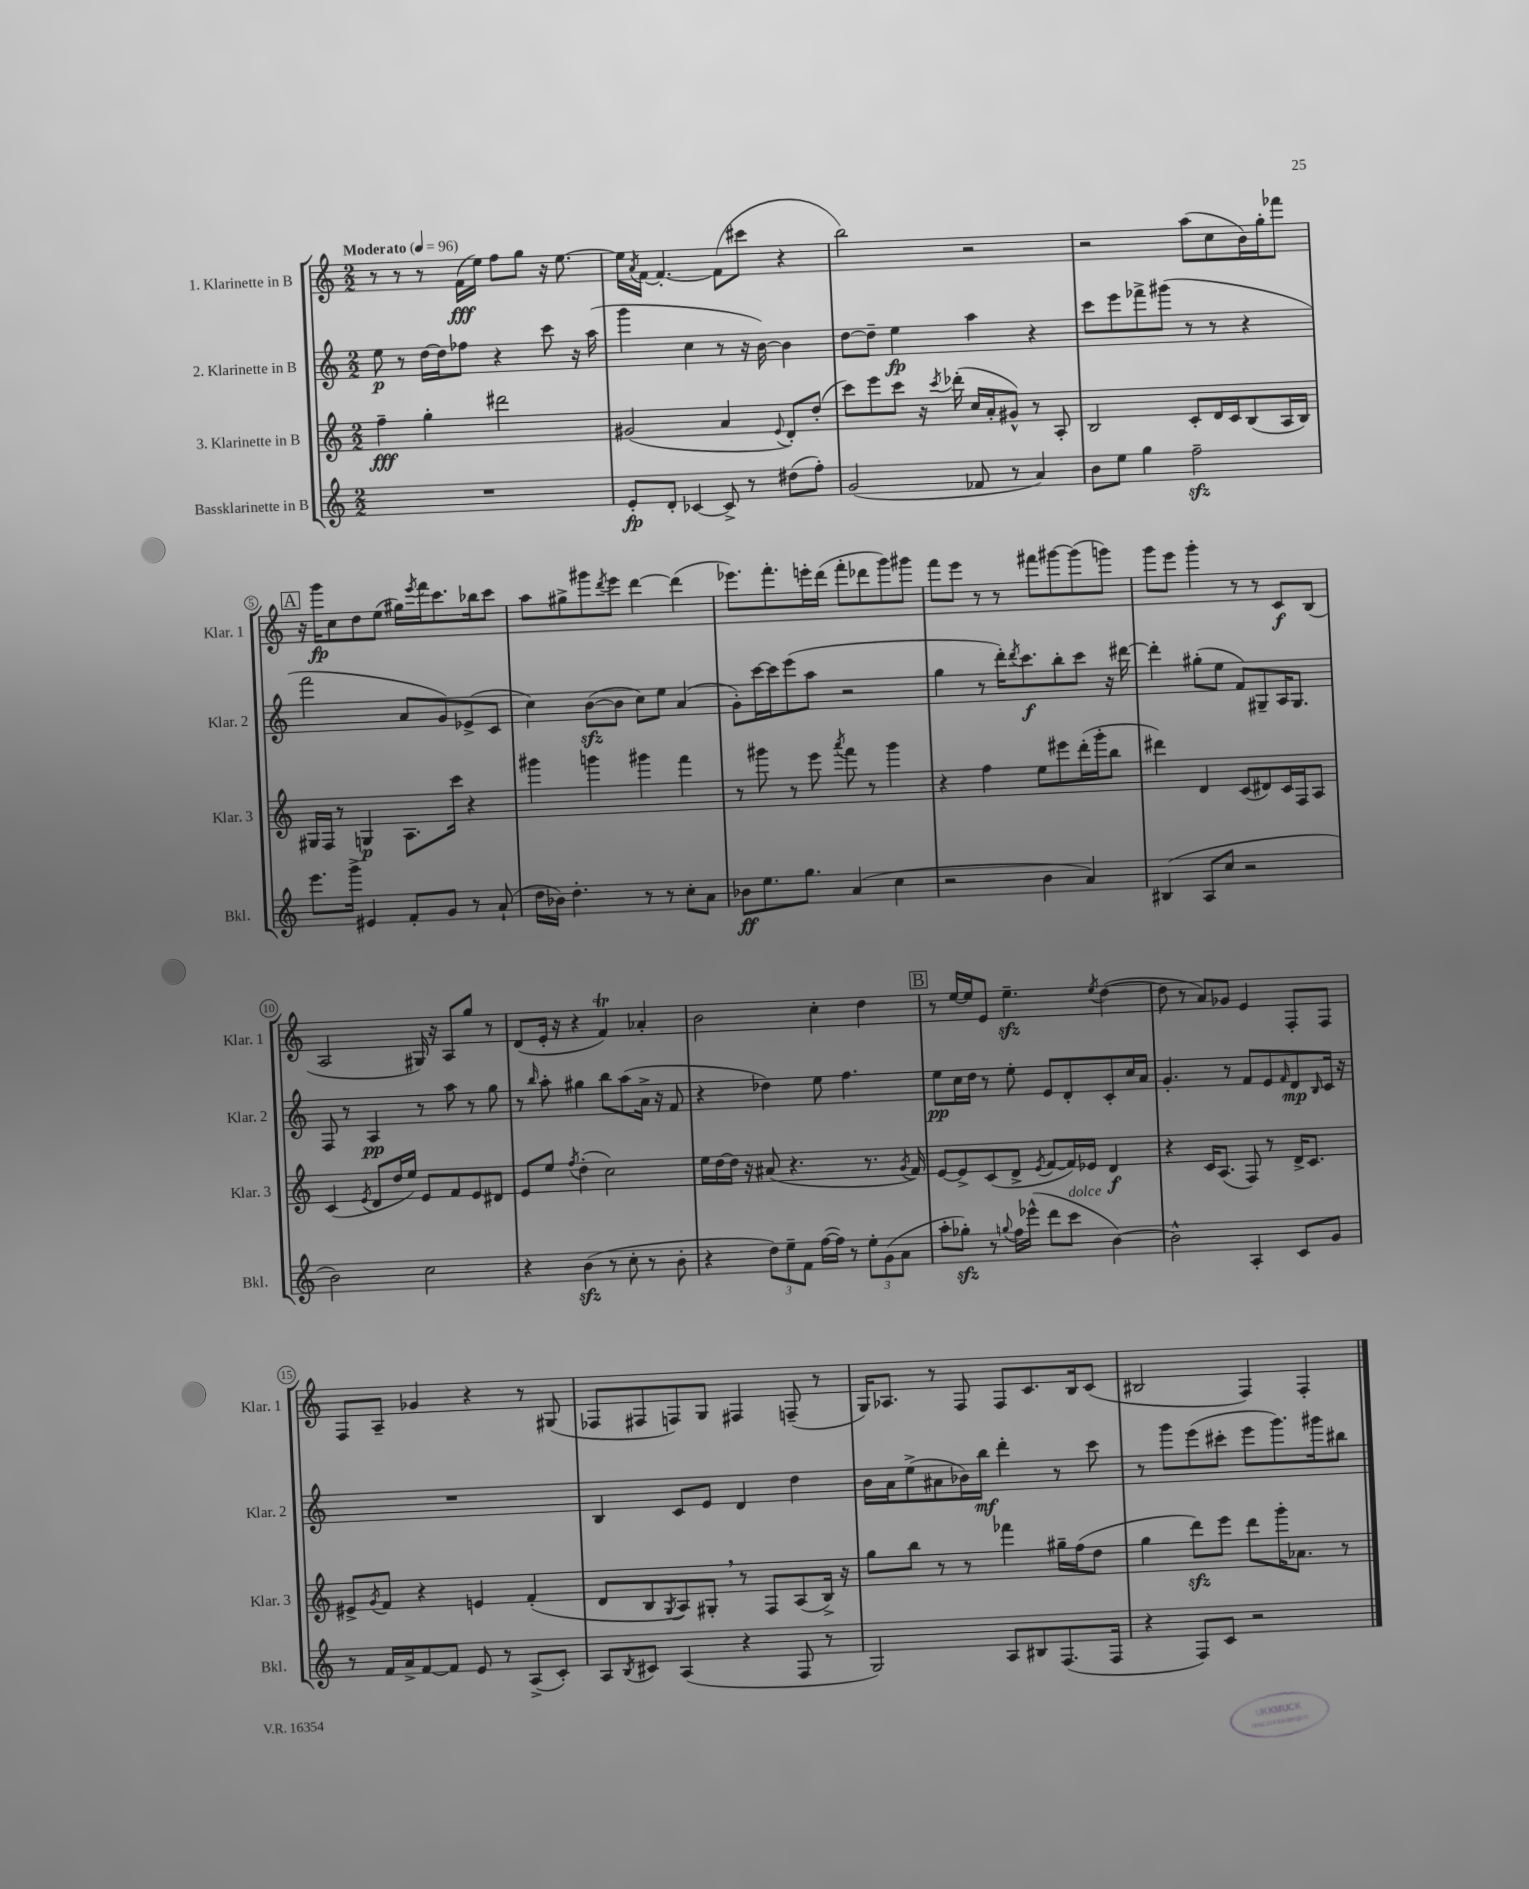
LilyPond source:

<<
\new StaffGroup <<
\new Staff = "s0" \with { instrumentName = "1. Klarinette in B" shortInstrumentName = "Klar. 1" } {
    \clef treble \key c \major \numericTimeSignature \time 2/2 \tempo "Moderato" 4 = 96
    r8 r8 r8 f'16\fff( e''16) f''8 g''8 r16 e''8.~ |
    e''16 \acciaccatura { a'8 } f'16~ f'4.~-. f'8( cis'''8 r4 |
    b''2) r2 |
    r2 a''8( c''8 b'16) g''16-. fes'''8 |
    \mark \markup { \box "A" } r16 g'''16\fp c''8 d''8 e''8( gis''16) \acciaccatura { e'''8 } f'''16 c'''8. bes''16 c'''8 |
    a''8 gis''8-> gis'''8 \acciaccatura { d'''8 } e'''8 d'''4~ d'''4( |
    ees'''8.) f'''8.-. e'''16-. d'''16( f'''8-. des'''8 g'''8) gis'''8 |
    f'''8 e'''8 r8 r8 fis'''8 gis'''8~ gis'''8( g'''8) |
    g'''8 e'''8 g'''4-. r8 r8 c'8\f b8( |
    a2 gis16) r16 a8 g''8 r8 |
    d'8( e'16-. r16 r4 f'4\trill) aes'4-. |
    b'2 c''4-. d''4 |
    \mark \markup { \box "B" } r8 e''16~ e''16 e'8 e''4.--\sfz \acciaccatura { e''8 } d''4~( |
    d''8 r8 a'8) ges'8 e'4 f8-. f8 |
    f8 a8-- ges'4 r4 r8 gis8( |
    fes8 fis8 f8) g8 fis4 f8--( r8 |
    g16) aes8. r8 f8 f8 c'8. b16 c'8( |
    bis2 f4) f4-. \bar "|." |
}
\new Staff = "s1" \with { instrumentName = "2. Klarinette in B" shortInstrumentName = "Klar. 2" } {
    \clef treble \key c \major \numericTimeSignature \time 2/2
    e''8\p r8 d''16~ d''16 fes''8 r4 c'''8 r16 a''16( |
    g'''4 c''4 r8 r16 b'16~) b'4 |
    d''8~ d''8-- e''4\fp a''4 r4 |
    c'''8 e'''8 fes'''8-> gis'''8( r8 r8 r4 |
    \mark \markup { \box "A" } f'''2 a'8 g'8) ees'8->( c'8 |
    c''4) b'8~\sfz( b'8 c''8) e''8 a'4( |
    g'8-.) c'''16~ c'''16 e'''8( a''8 r2 |
    g''4 r8 d'''16-.) \acciaccatura { d'''8 } c'''8.\f b''8-. c'''8 r16 dis'''16~ |
    dis'''4-. gis''8-.( e''8 f'8) gis8-- a16 gis8. |
    f8 r8 a4\pp r8 a''8 r8 g''8 |
    r8 \grace { b''16 } a''8-. gis''4 b''8 a''8( a'16-> r16 f'8 |
    r4 des''4) e''8 f''4. |
    \mark \markup { \box "B" } e''8\pp c''16 d''16 r8 e''8-. e'8 d'8-. c'8-. c''16 a'16 |
    g'4.-. r8 f'8 e'8 \grace { f'16 } d'8\mp \grace { b16 } c'16 r16 |
    R1 |
    b4 c'8 e'8 d'4 d''4 |
    b'16 a'16 e''8->( ais'8 bes'16) b''16\mf d'''4-. r8 c'''8 |
    r8 g'''8 e'''8( cis'''8-. e'''8 g'''8.) gis'''16 bis''8 \bar "|." |
}
\new Staff = "s2" \with { instrumentName = "3. Klarinette in B" shortInstrumentName = "Klar. 3" } {
    \clef treble \key c \major \numericTimeSignature \time 2/2
    f''4--\fff g''4-. dis'''2 |
    gis'2( a'4 \appoggiatura { e'8 } d'8-.) d''8-.( |
    c'''8) e'''8 c'''8 r16 \acciaccatura { c'''8 } des'''16-.( c''16 a'16-. gis'8-^) r8 a8-. |
    b2 c'8-. d'16 c'16 b8( a16 b16) |
    \mark \markup { \box "A" } gis16 f16 r8 g4\p a8. c'''16 r4 |
    gis'''4 g'''4 gis'''4 f'''4 |
    r8 gis'''8 r8 e'''8 \acciaccatura { a'''8 } f'''8 r8 gis'''4 |
    r4 f''4 e''8 eis'''8 d'''16-.( g'''16-. b''8 |
    dis'''4) d'4 c'8( dis'8) c'16 f16 a8 |
    c'4( \acciaccatura { e'8 } d'8 d''16 e''16) e'8 f'8 e'8 dis'8 |
    e'8 e''8 \acciaccatura { f''8 } d''4-.( c''2) |
    e''16 d''16~ d''16 r16 ais'8( r4. r8. \acciaccatura { g'8 } f'16) |
    \mark \markup { \box "B" } e'8~ e'8-> c'8( d'8-> \acciaccatura { e'8 } f'8~ f'16) ees'16 d'4\f |
    r4 c'16 a8.( f8) r8 d'16-> c'8. |
    eis'8-> \acciaccatura { g'8 } f'8 r4 e'4 f'4-.( |
    d'8 b8 \acciaccatura { g8 } a8) gis8-. \breathe r8 f8 a8( b16->) r16 |
    g''8 b''8 r8 r8 fes'''4 gis''16-- f''16( d''8 |
    g''4 d'''8\sfz) e'''8 d'''8 g'''16-. aes'8. r8 \bar "|." |
}
\new Staff = "s3" \with { instrumentName = "Bassklarinette in B" shortInstrumentName = "Bkl." } {
    \clef treble \key c \major \numericTimeSignature \time 2/2
    R1 |
    e'8-.\fp d'8-. ces'4~ ces'8-> r8 dis''8( f''8-.) |
    g'2( fes'8 r8 a'4) |
    b'8 e''8 g''4 f''2--\sfz |
    \mark \markup { \box "A" } e'''8. g'''16-> eis'4 f'8-. g'8 r8 a'8-!( |
    d''16 bes'16) d''4.-. r8 r8 c''8-. a'8 |
    bes'8\ff e''8. g''8. a'4( c''4 |
    r2 b'4 a'4) |
    bis4( a8 c''8 r2 |
    b'2) c''2 |
    r4 b'4\sfz( r8 c''8-. r8 b'8-. |
    r4 \tuplet 3/2 { d''8) e''8-- f'8 } f''16~( f''16) r8 \tuplet 3/2 { e''8-. g'8( a'8 } |
    \mark \markup { \box "B" } a''8-. ges''8-.\sfz) r8 \appoggiatura { g''8 } f''16 ees'''16-^( d'''8 c'''8^\markup { \italic "dolce" } b'4~) |
    b'2-^ a4-. c'8 g'8 |
    r8 f'16 a'16-> f'8~ f'8 e'8 r8 a8->( c'8-.) |
    a8 \acciaccatura { b8 } cis'8 a4( r4 f8 r8 |
    g2) a8 bis8 f8.( f16 |
    r4 f8) c'8 r2 \bar "|." |
}
>>
>>
\layout { \context { \Score \override BarNumber.stencil = #(make-stencil-circler 0.1 0.3 ly:text-interface::print) } }
